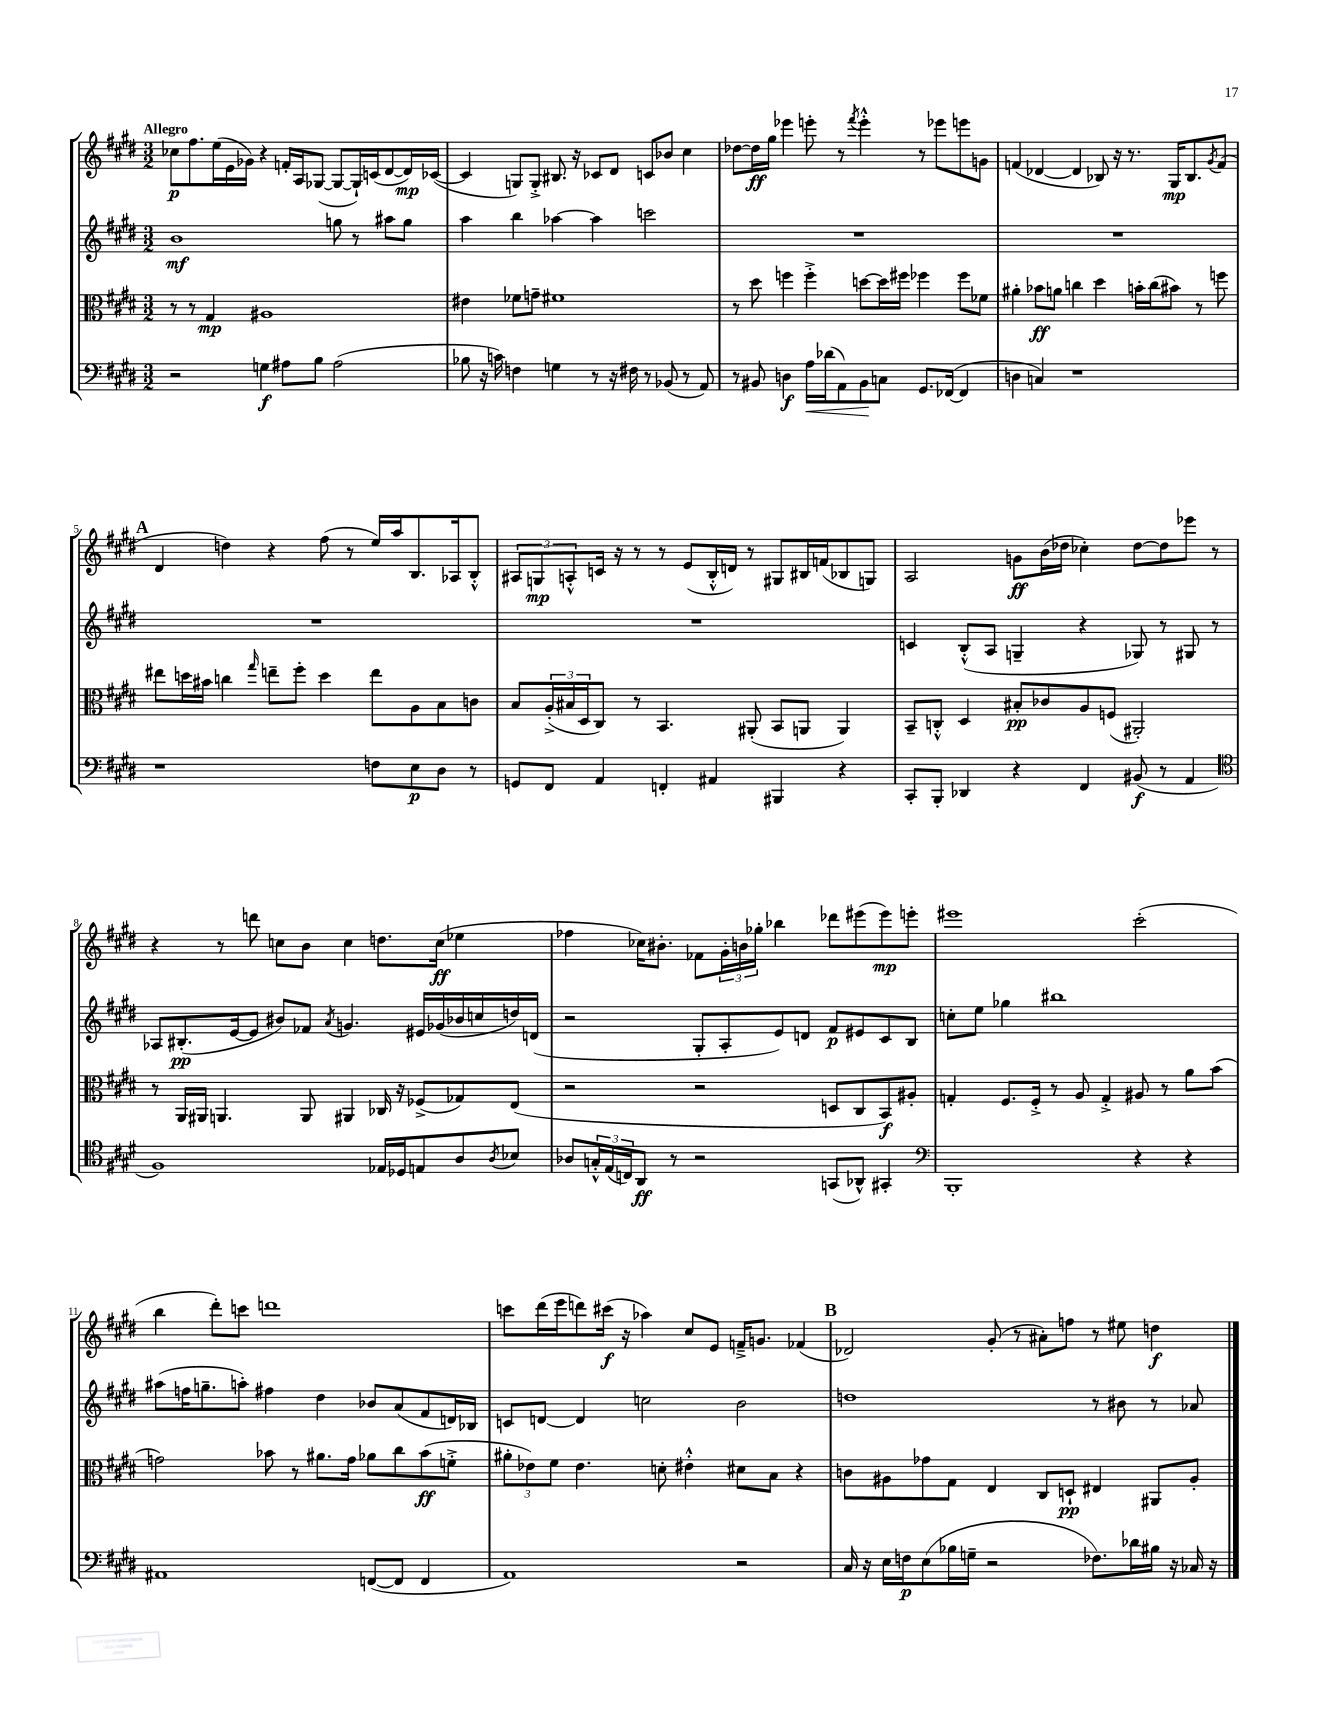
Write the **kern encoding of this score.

**kern	**kern	**kern	**kern
*staff4	*staff3	*staff2	*staff1
*clefF4	*clefC3	*clefG2	*clefG2
*k[f#c#g#d#]	*k[f#c#g#d#]	*k[f#c#g#d#]	*k[f#c#g#d#]
*M3/2	*M3/2	*M3/2	*M3/2
2r	8r	1b	8cc-\L
.	8r	.	8.ff#\
.	4G#/	.	.
.	.	.	(16ee\L
.	.	.	16e\
.	.	.	16g-\JJ)
4G\	1A#	.	4r
8A#\L	.	.	16f'/LL
.	.	.	16A/J
8B\J	.	.	([8G-/J
(2A#\	.	8gg\	8G-/_L
.	.	8r	16G-`/]L)
.	.	.	(16c/J
.	.	8aa#\L	[8d#/
.	.	8gg\J	16d#/]L)
.	.	.	([16c-/JJ
=	=	=	=
8B-\	4e#\	4aa\	4c-/]
16r	.	.	.
16c\)	.	.	.
4F\	8f-\L	4bb\	8G/L)
.	8g~\J	.	8G'^/J
4G\	1f#	[4aa-\	8.B#/
.	.	.	16r
8r	.	4aa-\]	8c-/L
16r	.	.	8d#/J
16F#\	.	.	.
8r	.	2ccc\	8c/L
(8BB-/	.	.	8b-/J
8r	.	.	4cc#\
8AA/)	.	.	.
=	=	=	=
8r	8r	1.r	[8dd-\L
8BB#/	8dd#\	.	16dd-\]L
.	.	.	16gg#\JJ
4D\	4ff\	.	4eee-\
16A\LL	4ff'^\	.	8eee'\
(16d-\J	.	.	.
8AA\)	.	.	8r
.	.	.	8qfff#/
8BB#\	[8dd\L	.	4eee'^^\
8C\J	16dd\]L	.	.
.	16ff#\JJ	.	.
8.GG#/L	4ff-\	.	8r
.	.	.	8eee-\L
([16FF-/Jk	.	.	.
4FF-/]	8ff-\L	.	8eee\
.	8f-\J	.	8g\J
=	=	=	=
4D\	4a#'\	1.r	(4f/
4C/)	8b-\L	.	[4d-/
.	8a\J	.	.
1r	4cc\	.	4d-/]
.	4dd#\	.	8B-/)
.	.	.	16r
.	.	.	8.r
.	16b'\LL	.	.
.	(16cc\J	.	.
.	8b#\J)	.	16G#/LK
.	.	.	8.B-/
.	8r	.	.
.	.	.	8qg#/
.	8ff\	.	(8f/J
=	=	=	=
1r	8ee#\L	1.r	4d#/
.	16dd\L	.	.
.	16b#\JJ	.	.
.	4cc\	.	4dd\)
.	16qqgg#/	.	.
.	8ee~\L	.	4r
.	8ff#'\J	.	.
.	4dd\	.	(8ff#\
.	.	.	8r
8F\L	8ee\L	.	16ee/LL)
.	.	.	16aa/J
8E\	8A\	.	8.B/
8D#\J	8B\	.	.
.	.	.	16A-/k
8r	8c\J	.	8B'^^/J
=	=	=	=
8GG/L	8B/L	1.r	12A#/L
.	.	.	12G/
8FF#/J	(24A'^/L	.	.
.	24B#/	.	12A'^^/
.	24D#/J	.	.
4AA/	8C#/J)	.	16c/Jk
.	.	.	16r
.	8r	.	8r
4FF'/	4.BB/	.	8r
.	.	.	(8e/L
4AA#/	.	.	16B'^^/L
.	.	.	16d/JJ)
.	(8AA#'/	.	8r
4BBB#/	8BB/L	.	8G#/L
.	8AA/J	.	16B#/L
.	.	.	(16f/J
4r	4AA/)	.	8B-/
.	.	.	8G/J)
=	=	=	=
8CC#'/L	8BB~/L	4c/	2A/
8BBB'/J	8C'^^/J	.	.
4DD-/	4D#/	(8B'^^/L	.
.	.	8A/J	.
4r	8B#'/L	4G~/	8g\L
.	8c-/	.	(16b\L
.	.	.	16dd-\JJ
4FF#/	8A/	4r	4cc-'\)
.	(8F/J	.	.
(8BB#/	2AA#'/)	8G-/)	[8dd-\L
8r	.	8r	8dd-\]
4AA/	.	8G#/	8eee-\J
.	.	8r	8r
=	=	=	=
*clefC4	*	*	*
1F#)	8r	8A-/L	4r
.	16AA/LL	(8.B#'/	.
.	16AA#/JJ	.	.
.	4.AA/	.	8r
.	.	[16e/k	.
.	.	8e/]J	8ddd\
.	.	8b#/L)	8cc\L
.	8AA/	8f-/J	8b\J
.	.	8qa/	.
.	4AA#/	4.g/	4cc\
16E-/LL	16C-/	.	8.dd\L
16D-/J	16r	.	.
8E/	(8F-^/L	16e#/LL	.
.	.	(16g-/	(16cc\Jk
8A/	8G-/)	16b-/	4ee-\
.	.	16cc/	.
8qA/	.	.	.
8B-/J	(8E/J	16dd/)	.
.	.	(16d/JJ	.
=	=	=	=
8A-/L	2r	2r	4ff-\
24G'^^/L	.	.	.
(24E/	.	.	.
24C/J)	.	.	.
8AA/J	.	.	16cc-\LK)
.	.	.	8.b#'\J
8r	.	.	.
2r	2r	8G#'/L	8f-\L
.	.	8A'/	24g#'\L
.	.	.	24b\
.	.	.	24gg-'\JJ
.	.	8e/)	4bb-\
.	.	8d/J	.
(8GG/L	8D/L	8f#/L	8ddd-\L
8AA-^^/J)	8C#/	8e#/	(8eee#\
4GG#'/	8BB/)	8c#/	8eee#\)
.	8A#'/J	8B/J	8eee'\J
=	=	=	=
*clefF4	*	*	*
1BBB'	4G'/	8cc'\L	1eee#
.	.	8ee\J	.
.	8.F#/L	4gg-\	.
.	16F#'^/Jk	.	.
.	8r	1bb#	.
.	8A/	.	.
.	4G'^/	.	.
4r	8A#/	.	(2ccc#'\
.	8r	.	.
4r	8a\L	.	.
.	(8b\J	.	.
=	=	=	=
1AA#	2g\)	(8aa#\L	4bb\
.	.	16ff\K	.
.	.	8.gg~\	.
.	.	.	8ddd#'\L)
.	.	8aa'\J)	8ccc\J
.	8b-\	4ff#\	1ddd
.	8r	.	.
.	8.a#\L	4dd#\	.
.	16g\Jk	.	.
([8FF/L	8a-\L	8b-/L	.
8FF/]J	8cc#\	(8a/	.
4FF/	(8b-\	8f#/	.
.	8f'^\J	16d/L)	.
.	.	16B-/JJ	.
=	=	=	=
1AA)	12a#'\L	8c/L	8ccc\L
.	12e-\)	.	.
.	.	[8d/J	(16ddd#\L
.	12f#\J	.	.
.	.	.	16eee\J
.	4.e-\	4d/]	8ddd\)
.	.	.	(16ccc#\Jk
.	.	.	16r
.	.	2cc\	4aa-\)
.	8d'\	.	.
.	4e#'^^\	.	8cc#/L
.	.	.	8e/J
2r	8d#\L	2b\	16f~^/LK
.	.	.	8.g/J
.	8B\J	.	.
.	4r	.	(4f-/
=	=	=	=
16C#/	8c\L	1dd	2d-/)
16r	.	.	.
16E\LL	8A#\	.	.
16F\J	.	.	.
(8E\	8g-\	.	.
16B-\L	8G#\J	.	.
16G~\JJ	.	.	.
2r	4E/	.	(8g#'/
.	.	.	8r
.	8C#/L	.	8a#'\L)
.	8D`/J	.	8ff\J
8.F-\L)	4E#/	8r	8r
.	.	8b#\	8ee#\
16d-\L	.	.	.
16B#\JJ	8AA#/L	8r	4dd\
16r	.	.	.
16C-/	8A#'/J	8a-/	.
16r	.	.	.
==	==	==	==
*-	*-	*-	*-
